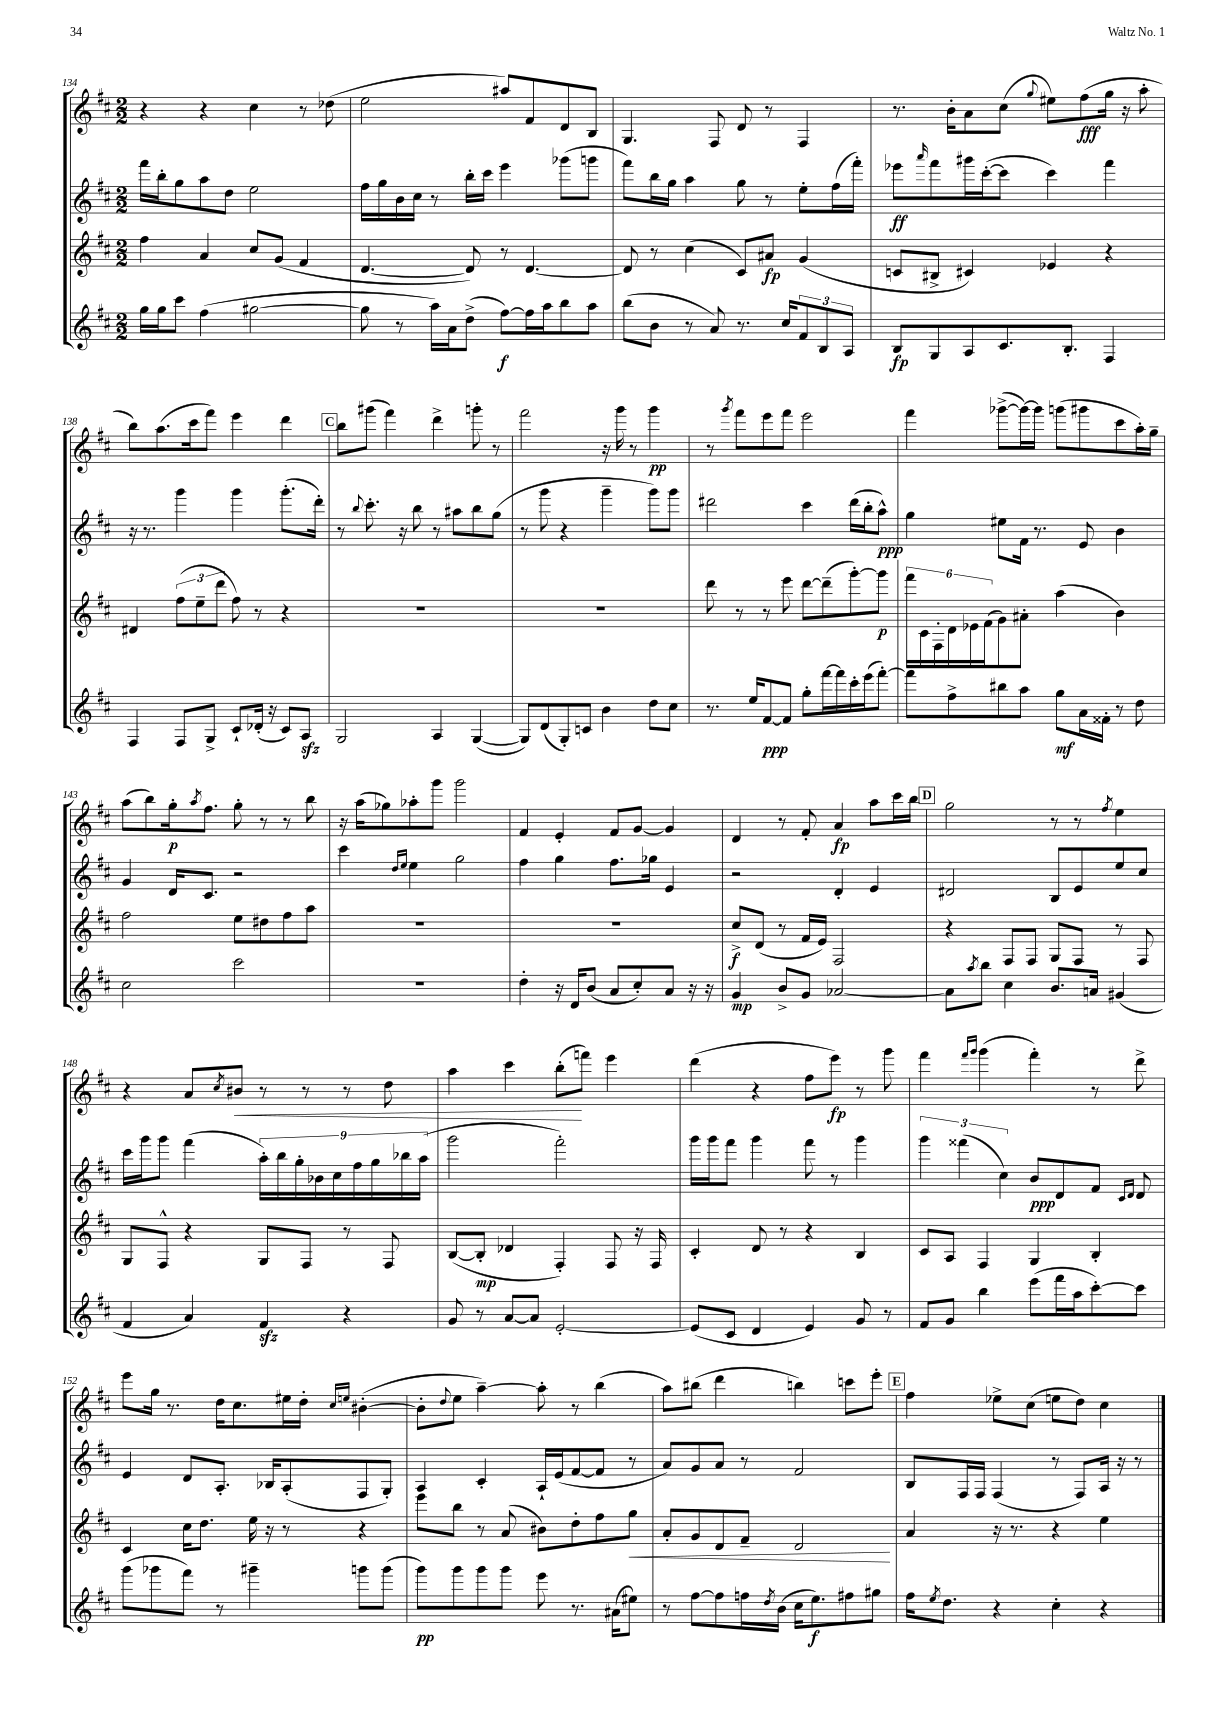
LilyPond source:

<<
\new StaffGroup <<
\new Staff = "s0" {
    \clef treble \key d \major \numericTimeSignature \time 2/2
    r4 r4 cis''4 r8 des''8( |
    e''2 ais''8) fis'8 d'8 b8 |
    g4. fis8 d'8 r8 fis4 |
    r8. b'16-. a'8 cis''8( \appoggiatura { g''8 } eis''8) fis''8\fff( g''16 r16 a''8-. |
    b''8) a''8.( cis'''16 fis'''8) e'''4 d'''4 |
    \mark \markup { \box "C" } b''8 gis'''8( fis'''4) d'''4-> g'''8-. r8 |
    fis'''2 r16 g'''16 r8 g'''4\pp |
    r8 \acciaccatura { g'''8 } fis'''8 e'''8 fis'''8 e'''2 |
    fis'''4 ges'''8~->( ges'''16~) ges'''16 g'''8( gis'''8 cis'''8 a''16-.) g''16-- |
    a''8( b''8) g''16-.\p \acciaccatura { a''8 } fis''8. g''8-. r8 r8 b''8 |
    r16 a''16( ges''8) aes''8-. g'''8 g'''2 |
    fis'4 e'4-. fis'8 g'8~ g'4 |
    d'4 r8 fis'8-. a'4\fp a''8 cis'''16 b''16 |
    \mark \markup { \box "D" } g''2 r8 r8 \acciaccatura { fis''8 } e''4 |
    r4 a'8 \acciaccatura { cis''8 } bis'8\< r8 r8 r8 d''8 |
    a''4 cis'''4 b''8-.\!( f'''8) e'''4 |
    d'''4( r4 fis''8 e'''8\fp) r8 g'''8 |
    fis'''4 \grace { fis'''16 g'''16 } g'''4( fis'''4-.) r8 d'''8-> |
    e'''8 g''16 r8. d''16 cis''8. eis''16 d''16-. \grace { cis''16 e''16 } bis'4~-.( |
    bis'8-. \appoggiatura { d''8 } e''8 a''4~--) a''8-. r8 b''4( |
    a''8) bis''8( d'''4 b''4) c'''8 e'''8-. |
    \mark \markup { \box "E" } fis''4 ees''8-> cis''8( e''8 d''8) cis''4 \bar "|." |
}
\new Staff = "s1" {
    \clef treble \key d \major \numericTimeSignature \time 2/2
    fis'''16 b''16-. g''8 a''8 d''8 e''2 |
    fis''16 g''16 b'16 cis''16 r8 b''16-. cis'''16 e'''4 ges'''8( g'''8 |
    fis'''8) b''16 g''16 a''4 g''8 r8 e''8-. fis''16( fis'''16-.) |
    ees'''8\ff \grace { a'''16 } fis'''8 gis'''16 cis'''16~-.( cis'''8 cis'''4) fis'''4 |
    r16 r8. g'''4 g'''4 g'''8.-.( d'''16-.) |
    \mark \markup { \box "C" } r8 \appoggiatura { b''8 } cis'''8.-. r16 b''8 r8 ais''8 b''8 g''8( |
    r8 g'''8 r4 g'''4-- g'''8) g'''8 |
    dis'''2 cis'''4 dis'''16( b''16-. a''8-^\ppp) |
    g''4 eis''8 fis'16 r8. e'8 b'4 |
    g'4 d'16 cis'8. r2 |
    cis'''4 \grace { d''16 e''16 } e''4 g''2 |
    fis''4 g''4 fis''8. ges''16 e'4 |
    r2 d'4-. e'4 |
    \mark \markup { \box "D" } dis'2 b8 e'8 e''8 cis''8 |
    cis'''16 g'''16 g'''8 fis'''4( \tuplet 9/8 { a''16-.) b''16 g''16-. bes'16 cis''16 fis''16 g''16 bes''16 a''16( } |
    g'''2 fis'''2-.) |
    g'''16 g'''16 fis'''8 g'''4 fis'''8 r8 g'''4 |
    \tuplet 3/2 { g'''4 fisis'''4( cis''4) } b'8\ppp d'8 fis'8 \grace { cis'16 d'16 } d'8 |
    e'4 d'8 a8.-. bes16 a8-.( fis8 g8-.) |
    a4 cis'4-. a16-! e'16( fis'8~ fis'8 r8 |
    a'8) g'8 a'8 r8 fis'2 |
    \mark \markup { \box "E" } b8 fis16 fis16 fis4( r8 fis8) a16 r16 r8 \bar "|." |
}
\new Staff = "s2" {
    \clef treble \key d \major \numericTimeSignature \time 2/2
    fis''4 a'4 cis''8 g'8( fis'4 |
    d'4.~ d'8) r8 d'4.~ |
    d'8 r8 cis''4( cis'8) ais'8\fp g'4( |
    c'8 bis8-> cis'4) ees'4 r4 |
    dis'4 \tuplet 3/2 { fis''8( e''8-- d'''8 } fis''8) r8 r4 |
    \mark \markup { \box "C" } R1 |
    R1 |
    d'''8 r8 r8 e'''8 d'''8~ d'''8--( g'''8~-.) g'''8\p |
    \tuplet 6/4 { fis'''16 cis'16 fis16-. d'16 ees'16 fis'16( } g'8) ais'8-. a''4( b'4) |
    fis''2 e''8 dis''8 fis''8 a''8 |
    R1 |
    R1 |
    cis''8->\f d'8( r8 fis'16 e'16) fis2 |
    \mark \markup { \box "D" } r4 fis8 fis8 g8 fis8 r8 fis8 |
    g8 fis8-^ r4 g8 fis8 r8 fis8 |
    b8~( b8-.\mp des'4 fis4-.) fis8 r16 fis16 |
    cis'4-. d'8 r8 r4 b4 |
    cis'8 a8 fis4 g4 b4-. |
    cis'4 cis''16 d''8. e''16 r16 r8 r4 |
    e'''8 b''8 r8 a'8( bis'8) d''8-. fis''8 g''8\< |
    a'8-. g'8 d'8 fis'8-- d'2\! |
    \mark \markup { \box "E" } a'4 r16 r8. r4 e''4 \bar "|." |
}
\new Staff = "s3" {
    \clef treble \key d \major \numericTimeSignature \time 2/2
    g''16 g''16 cis'''8 fis''4( gis''2~ |
    gis''8 r8 a''16) a'16 d''8->( fis''8~\f) fis''16 a''16 b''8 a''8 |
    b''8( b'8 r8 a'8) r8. cis''16 \tuplet 3/2 { fis'8 b8 a8 } |
    b8\fp g8 a8 cis'8. b8.-. fis4 |
    fis4 fis8 g8-> cis'8-! des'16-.( r16 cis'8) a8\sfz |
    \mark \markup { \box "C" } g2 a4 g4~( |
    g8) d'8( g8-.) c'8 b'4 d''8 cis''8 |
    r8. e''16 fis'8~\ppp fis'8 g''8-. fis'''16~ fis'''16 cis'''16-. e'''16( fis'''8~-.) |
    fis'''8 fis''8-> bis''8 a''8 g''8\mf a'16 fisis'16-. r8 d''8 |
    cis''2 cis'''2 |
    R1 |
    d''4-. r16 d'16 b'8( a'8 cis''8-.) a'8 r16 r16 |
    g'4\mp b'8-> g'8 aes'2~ |
    \mark \markup { \box "D" } aes'8 \acciaccatura { a''8 } b''8 cis''4 b'8. a'16 gis'4( |
    fis'4 a'4) fis'4\sfz r4 |
    g'8 r8 a'8~ a'8 e'2~-. |
    e'8( cis'8 d'4 e'4) g'8 r8 |
    fis'8 g'8 b''4 e'''8( fis'''16 a''16 cis'''8~-.) cis'''8 |
    g'''8( ges'''8 fis'''8) r8 gis'''4-- g'''8 g'''8( |
    g'''8\pp) g'''8 g'''8 g'''8 e'''8 r8. ais'16( eis''8) |
    r8 fis''8~ fis''8 f''16 \acciaccatura { d''8 } b'16( cis''16 e''8.\f) fis''8 gis''8 |
    \mark \markup { \box "E" } fis''16 \acciaccatura { e''8 } d''8. r4 cis''4-. r4 \bar "|." |
}
>>
>>
\layout { \context { \Score currentBarNumber = #134 } }
